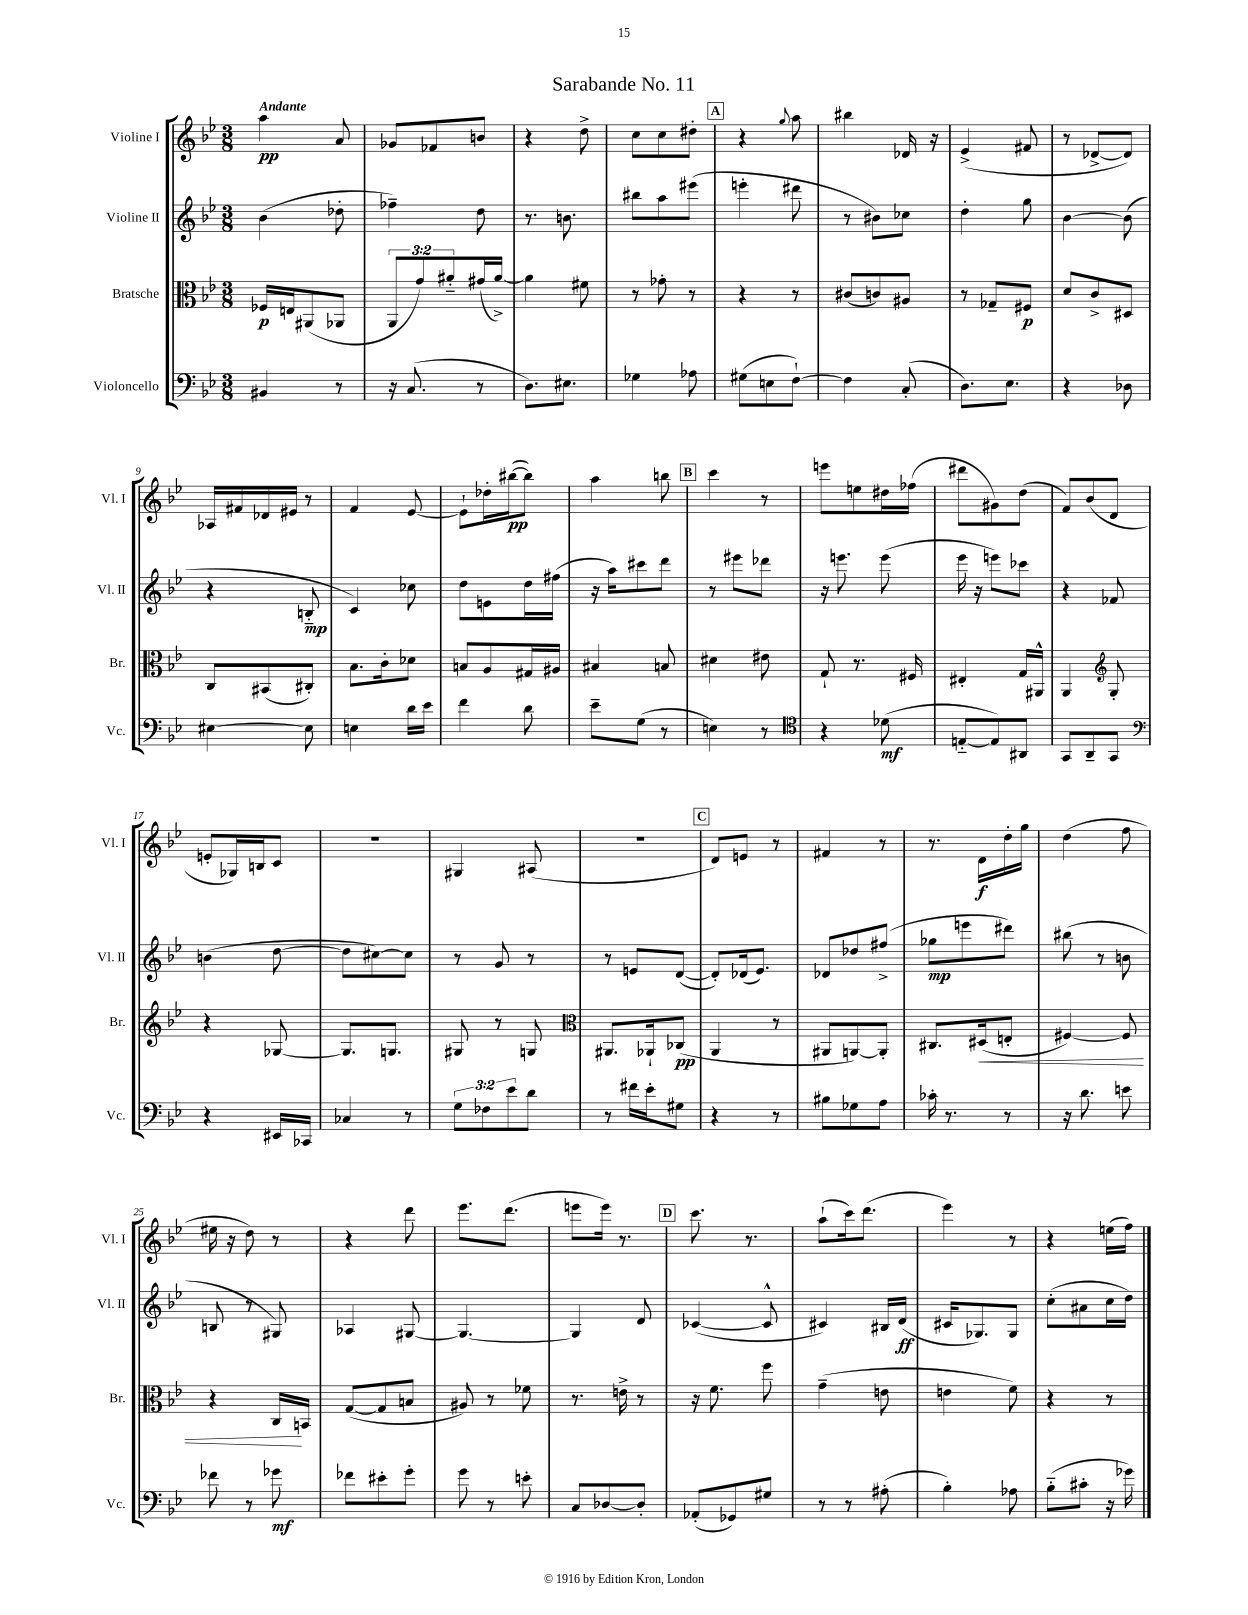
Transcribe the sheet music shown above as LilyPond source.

\header { title = "Sarabande No. 11" }
<<
\new StaffGroup <<
\new Staff = "s0" \with { instrumentName = "Violine I" shortInstrumentName = "Vl. I" } {
    \clef treble \key bes \major \numericTimeSignature \time 3/8 \tempo "Andante"
    a''4\pp a'8 |
    ges'8 fes'8 b'8 |
    r4 d''8-> |
    c''8 c''8 dis''8-. |
    \mark \markup { \box "A" } r4 \appoggiatura { g''8 } a''8 |
    bis''4 des'16 r16 |
    ees'4->( fis'8 |
    r8 des'8~-> des'8) |
    aes16 fis'16 des'16 eis'16 r8 |
    f'4 ees'8~ |
    ees'8-! des''16-. bis''16~\pp( bis''8) |
    a''4 b''8 |
    \mark \markup { \box "B" } c'''4 r8 |
    e'''8 e''8 dis''16 fes''16( |
    dis'''8 gis'8) d''8( |
    f'8) bes'8( d'8 |
    e'8-. ges16) b16 c'8 |
    R4. |
    gis4 ais8( |
    R4. |
    \mark \markup { \box "C" } d'8) e'8 r8 |
    fis'4 r8 |
    r8. d'16\f d''16-. g''16 |
    d''4( f''8 |
    eis''16 r16 d''8) r8 |
    r4 d'''8 |
    ees'''8. d'''8.( |
    e'''8 e'''16) r8. |
    \mark \markup { \box "D" } c'''8. r8. |
    a''8-!( c'''16) d'''8.( |
    ees'''4) r8 |
    r4 e''16( f''16) \bar "|." |
}
\new Staff = "s1" \with { instrumentName = "Violine II" shortInstrumentName = "Vl. II" } {
    \clef treble \key bes \major \numericTimeSignature \time 3/8
    bes'4( des''8-. |
    fes''4--) d''8 |
    r8. b'8. |
    bis''8 a''8 eis'''8( |
    \mark \markup { \box "A" } e'''4-. dis'''8 |
    r8 bis'8) ces''8 |
    d''4-. g''8 |
    bes'4~ bes'8( |
    r4 b8-_\mp |
    c'4) ces''8 |
    d''8 e'8 d''16 fis''16( |
    r16 a''16) cis'''8 d'''8 |
    \mark \markup { \box "B" } r8 eis'''8 des'''8 |
    r16 e'''8. e'''8( |
    ees'''16 r16 e'''8) ces'''8 |
    r4 fes'8 |
    b'4( d''8~ |
    d''8 cis''8~) cis''8 |
    r8 g'8 r8 |
    r8 e'8 d'8~( |
    \mark \markup { \box "C" } d'8-.) des'16( ees'8.) |
    des'8 des''8 fis''8->( |
    ges''8\mp e'''8 dis'''8) |
    bis''8( r8 b'8 |
    b8 r8 gis8) |
    aes4 gis8~ |
    gis4.~ |
    gis4 d'8 |
    \mark \markup { \box "D" } ces'4~( ces'8-^ |
    cis'4) bis16 d'16\ff( |
    cis'16 ges8.) ges8 |
    c''8-.( ais'8 c''16 d''16) \bar "|." |
}
\new Staff = "s2" \with { instrumentName = "Bratsche" shortInstrumentName = "Br." } {
    \clef alto \key bes \major \numericTimeSignature \time 3/8 \override Staff.TupletNumber.text = #tuplet-number::calc-fraction-text
    fes16\p e16 ais,8( aes,8 |
    \tuplet 3/2 { a,8 g'8) ais'8-_ } gis'16( ais'16~->) |
    ais'4 fis'8 |
    r8 ges'8-. r8 |
    \mark \markup { \box "A" } r4 r8 |
    cis'8( c'8) ais8 |
    r8 ges8-- fis8\p |
    d'8 c'8-> dis8 |
    c8 bis,8( cis8-.) |
    bes8. c'16-. des'8 |
    b8 a8 gis16 ais16 |
    bis4 b8 |
    \mark \markup { \box "B" } dis'4 eis'8 |
    g8-! r8. fis16 |
    eis4-. g16 ais,16-^ |
    a,4 \clef treble g8-. |
    r4 ges8~ |
    ges8. g8. |
    gis8 r8 g8 |
    \clef alto ais,8. aes,16-! ces8\pp( |
    \mark \markup { \box "C" } a,4 r8 |
    ais,8 a,8~) a,8-. |
    cis8. dis16\<( e8-. |
    fis4~) fis8 |
    r4 c16\! b,16 |
    g8~( g8 b8 |
    ais8) r8 fes'8 |
    r8. e'16-> r8 |
    \mark \markup { \box "D" } r16 f'8. f''8 |
    g'4--( e'8 |
    e'4 f'8) |
    r4 r8 \bar "|." |
}
\new Staff = "s3" \with { instrumentName = "Violoncello" shortInstrumentName = "Vc." } {
    \clef bass \key bes \major \numericTimeSignature \time 3/8 \override Staff.TupletNumber.text = #tuplet-number::calc-fraction-text
    bis,4 r8 |
    r16 c8.( r8 |
    d8.) eis8. |
    ges4 aes8 |
    \mark \markup { \box "A" } gis8( e8 f8~-!) |
    f4 c8-.( |
    d8.) ees8. |
    r4 des8 |
    eis4~ eis8 |
    e4 d'16 ees'16 |
    f'4 d'8 |
    ees'8-- g8( r8 |
    \mark \markup { \box "B" } e4) r8 |
    \clef tenor r4 des'8\mf( |
    e8~-_ e8) ais,8 |
    g,8 a,8-- g,8 |
    \clef bass r4 eis,16 ces,16 |
    ces4 r8 |
    \tuplet 3/2 { g8 fes8 ees'8 } d'8 |
    r8 fis'16 ees'16-. gis8 |
    \mark \markup { \box "C" } r4 r8 |
    bis8 ges8 a8 |
    ces'16-. r8. r8 |
    r16 d'8. e'8 |
    fes'8 r8 ges'8\mf |
    fes'8 eis'8-. g'8-. |
    g'8 r8 e'8-. |
    c8 des8~ des8-. |
    \mark \markup { \box "D" } aes,8-.( ges,8) gis8 |
    r8 r8 ais8-.( |
    bes4-.) aes8 |
    bes8-_( cis'8-. r16 ges'16) \bar "|." |
}
>>
>>
